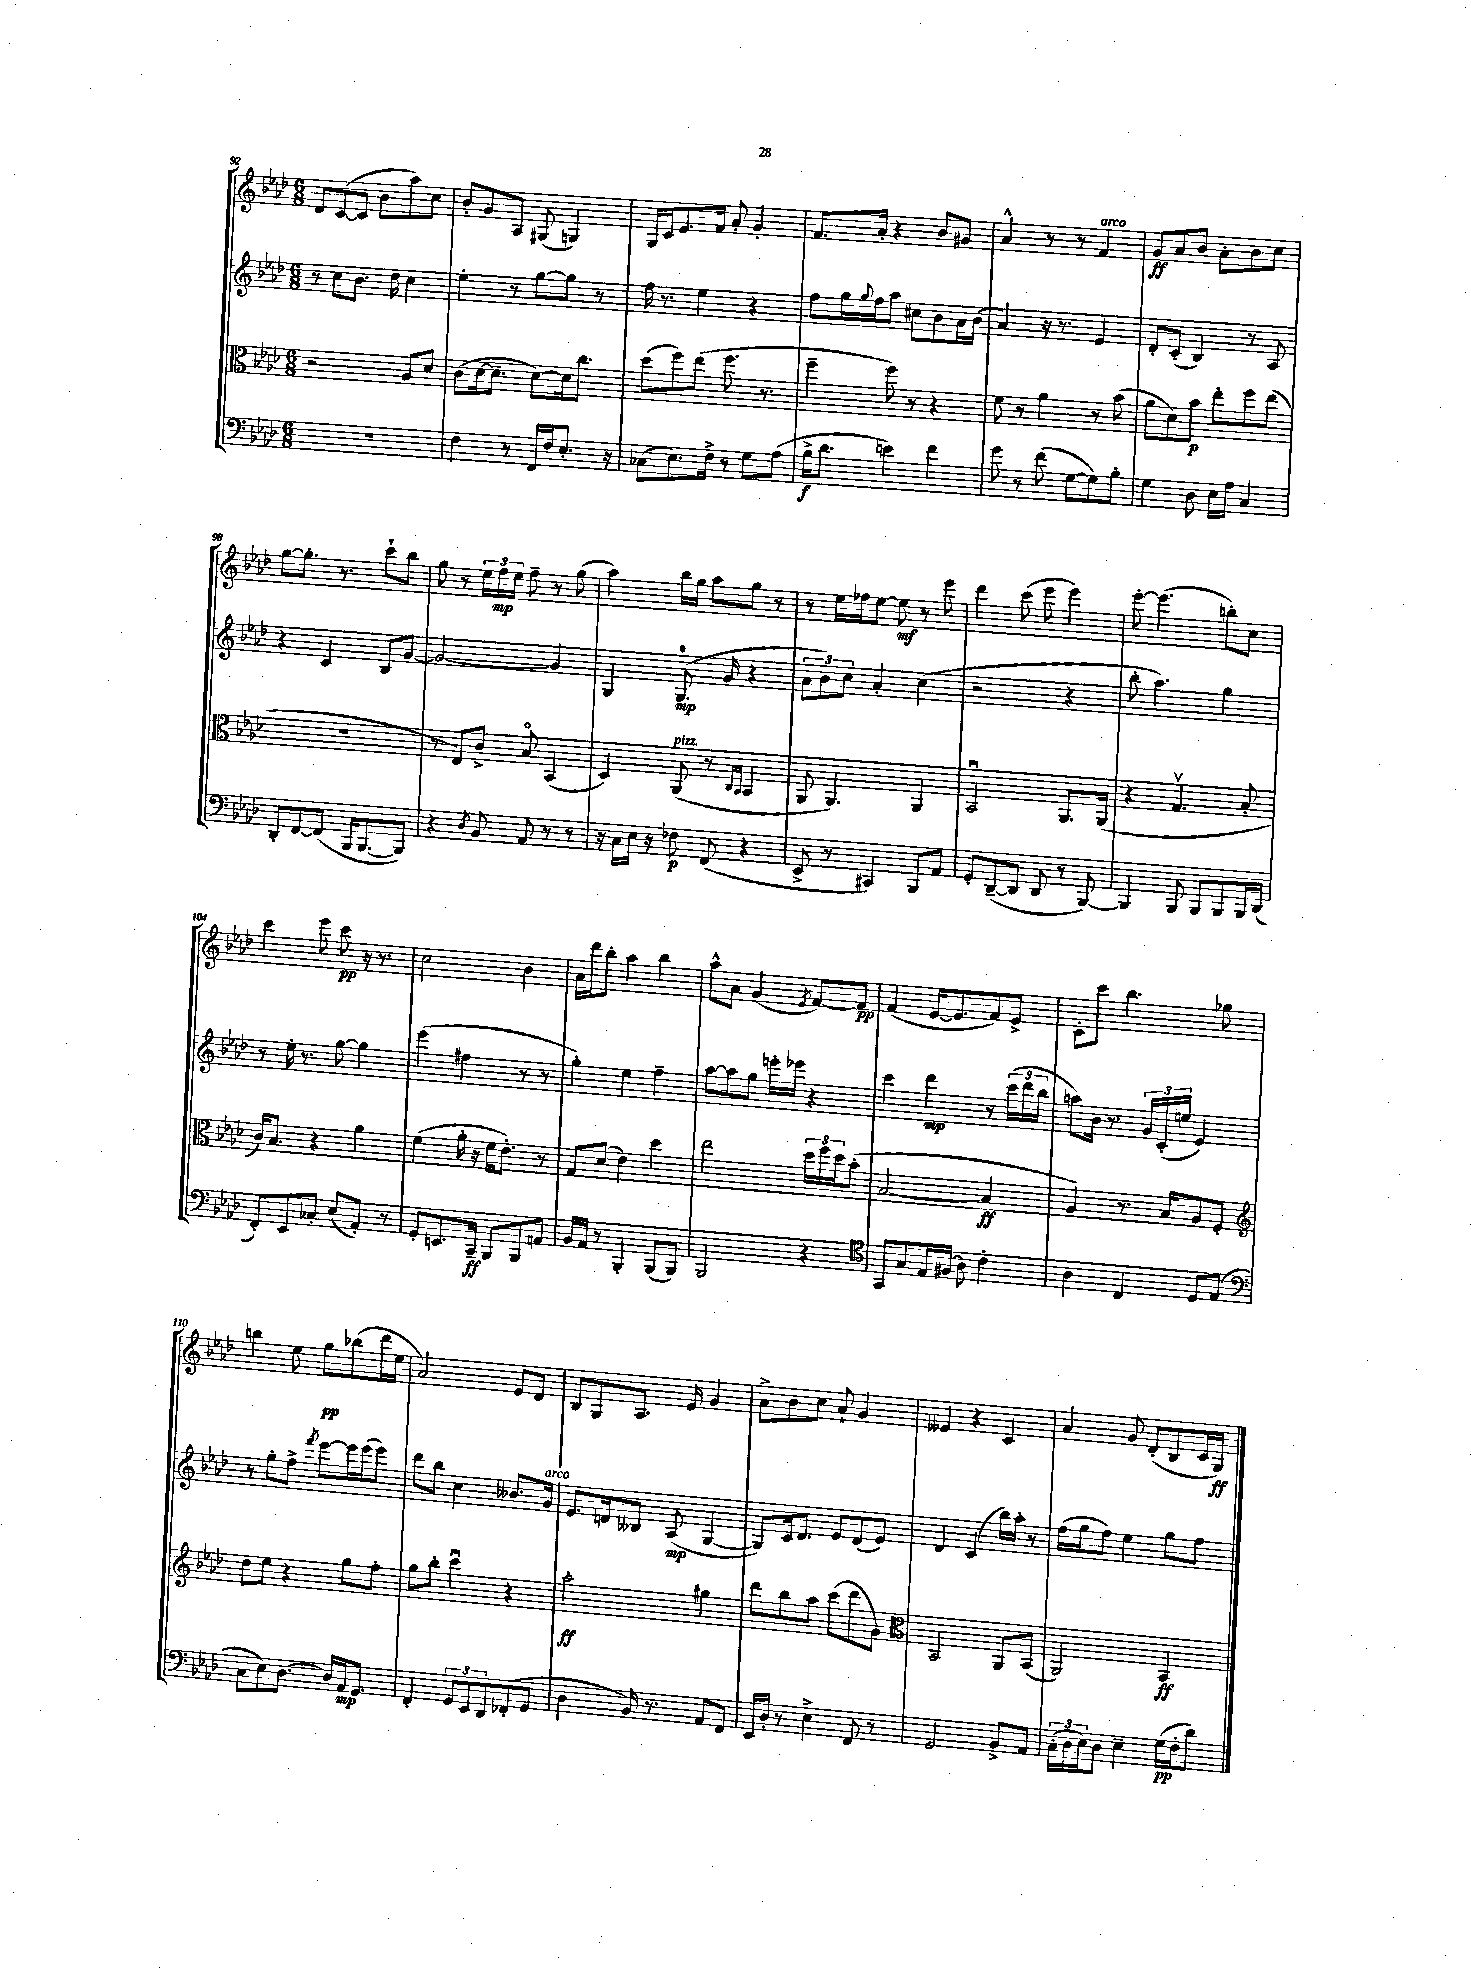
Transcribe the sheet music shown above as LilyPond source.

<<
\new StaffGroup <<
\new Staff = "s0" {
    \clef treble \key aes \major \numericTimeSignature \time 6/8
    des'8 c'8~( c'8 bes'8 aes''8) c''8 |
    bes'8-. g'8 aes8 gis8( g4) |
    g16 c'16 ees'8. f'16 aes'8-. g'4-. |
    f'8. aes'16-. r4 bes'8 gis'8 |
    aes'4-^ r8 r8 f'4^\markup { \italic "arco" } |
    g'8\ff aes'8 bes'8 aes'8-. bes'8 c''8 |
    g''8~ g''8.-. r8. c'''8-! bes''8 |
    g''8 r8 \tuplet 3/2 { ees''16 f''16\mp ees''16 } f''8-- r8 g''8( |
    aes''4) bes''16 g''16 aes''8 g''8 r8 |
    r8 ees''16 fes''16 ees''8~ ees''8\mf r8 ees'''8 |
    des'''4 c'''8( ees'''8 ees'''4) |
    ees'''8~-. ees'''4.( b''8-.) c''8 |
    c'''4 ees'''8 c'''8\pp r16 r8. |
    c''2 bes'4 |
    aes'16 des'''16 bes''8-. aes''4 bes''4 |
    aes''8-^ aes'8 g'4( \acciaccatura { ees'8 } f'8~) f'8\pp |
    f'4( ees'16~ ees'8. f'8) ees'8-> |
    c'8-. c'''8 bes''4. ges''8 |
    b''4 ees''8 g''8\pp bes''8( des'''16 ees''16 |
    aes'2) ees'8 des'8 |
    bes8 g8 aes8. ees'16 g'4 |
    aes'8-> bes'8 c''8 aes'8-! g'4 |
    eeses'4 r4 c'4 |
    aes'4 g'8 des'8-.( bes8 c'16 g16\ff) \bar "|." |
}
\new Staff = "s1" {
    \clef treble \key aes \major \numericTimeSignature \time 6/8
    r8 c''8 bes'8. des''16 c''4 |
    ees''4-. r8 g''8~ g''8 r8 |
    f''16 r8. ees''4 r4 |
    f''8 g''16 \appoggiatura { g''8 } f''16 aes''8 cis''8 bes'8 aes'16 bes'16( |
    aes'4) r16 r8. ees'4 |
    des'8-. c'8-.( bes4) r8 aes8 |
    r4 c'4 bes8 g'8~ |
    g'2~ g'4 |
    g4 g8.-0\mp( g'16 r4 |
    \tuplet 3/2 { aes'8 bes'8) c''8 } aes'4-. c''4( |
    r2 r4 |
    bes''8-. aes''4.) g''4 |
    r8 ees''16-. r8. g''8~ g''4 |
    ees'''4( fis''4 r8 r8 |
    g''4-.) ees''4 f''4-- |
    aes''8~ aes''8 g''8 e'''16-. ees'''16 r4 |
    c'''4 des'''4\mp r8 \tuplet 3/2 { c'''16( des'''16 bes''16 } |
    a''8) bes'16 r8. \tuplet 3/2 { g'16 c'16-.( e''16 } ees'4) |
    r8 g''8-. f''8-> \acciaccatura { f'''8 } ees'''8~ ees'''16 ees'''16( ees'''8) |
    des'''8 bes''8 c''4 beses'8. g'16^\markup { \italic "arco" } |
    ees'8. d'16 beses8 aes8\mp( g4~ |
    g8) c'16 des'8. ees'8 des'8( ees'8) |
    des'4 c'4( bes''16) aes''16-. r8 |
    f''16( g''16 f''8) ees''4 g''8 f''8 \bar "|." |
}
\new Staff = "s2" {
    \clef alto \key aes \major \numericTimeSignature \time 6/8
    r2 aes8 des'8 |
    c'8( des'16~ des'8.-- des'8~) des'16 c''8. |
    des''8( f''8) ees''8( f''8. r8. |
    f''4-- f''8) r8 r4 |
    f'8 r8 aes'4 r8 bes'8( |
    aes'8 des'8) bes'8\p ees''8-. f''8 ees''8( |
    R2. |
    r8 ees8) c'8-> bes8\flageolet bes,4( |
    des4) aes,8^\markup { \italic "pizz." }( r8 \grace { c16 bes,16 } bes,4 |
    aes,8 aes,4.) aes,4 |
    bes,2\downbow aes,8. aes,16( |
    r4 g4.\upbow bes8-. |
    c'16) bes8. r4 aes'4 |
    f'4( aes'16-. r16 f'16 ees'8.-.) r8 |
    g8 des'8( ees'4) des''4 |
    ees''2 \tuplet 3/2 { des''16 f''16 des''16 } bes'8-.( |
    bes2~ bes4\ff |
    aes4) r8. bes16 aes8 f8-. |
    \clef treble des''8 ees''8 r4 g''8 f''8-. |
    g''8 bes''8-. c'''4\downbow r4 |
    aes''2-.\ff gis''4 |
    des'''8 bes''8 aes''8 c'''8( des'''8 g'8) |
    \clef alto bes,2 aes,8 bes,8( |
    aes,2) bes,4\ff \bar "|." |
}
\new Staff = "s3" {
    \clef bass \key aes \major \numericTimeSignature \time 6/8
    r2. |
    f4 r8 f,16 f16 ees8.-. r16 |
    ces8( ees8.) f16-> r8 g8 aes8( |
    bes16->\f des'8. e'4) f'4 |
    g'8 r8 f'8( g8~ g8) bes8-. |
    g4 des8 ees16 aes16 c4 |
    des,8-. f,8~ f,8( bes,,16 bes,,8.~ bes,,8) |
    r4 \acciaccatura { des8 } bes,8 aes,8 r8 r8 |
    r16 c16 ees16 r16 fes8\p f,8( r4 |
    ees,8-> r8 cis,4) bes,,8 aes,8 |
    g,8-. des,8~--( des,8 des,8 r8 bes,,8~) |
    bes,,4 bes,,8 bes,,8 bes,,8 bes,,16 des,16( |
    f,8-.) ees,8 ces8-. ees8( aes,8-.) r8 |
    g,8-. e,8. c,16--\ff bes,,8 bes,,8 a,8 |
    bes,16 aes,16 r8 bes,,4-. bes,,8( bes,,8) |
    bes,,2 r4 |
    \clef tenor g,8 g8 ees16 fis16( aes8) c'4-. |
    aes4 c4 des8 ees8( |
    \clef bass c8 ees8) des8.~ des16 aes,16\mp g,8. |
    f,4-. \tuplet 3/2 { g,8 ees,8 des,8 } fes,8-.( g,8 |
    des4 bes,16) r8. aes,8 f,8 |
    ees,16 des16-. r8 ees4-> f,8 r8 |
    g,2 bes,8-> aes,8 |
    \tuplet 3/2 { c16-.( des16 ees16) } des8 ees4-- g16\pp( f16-. des'8) \bar "|." |
}
>>
>>
\layout { \context { \Score currentBarNumber = #92 } }
